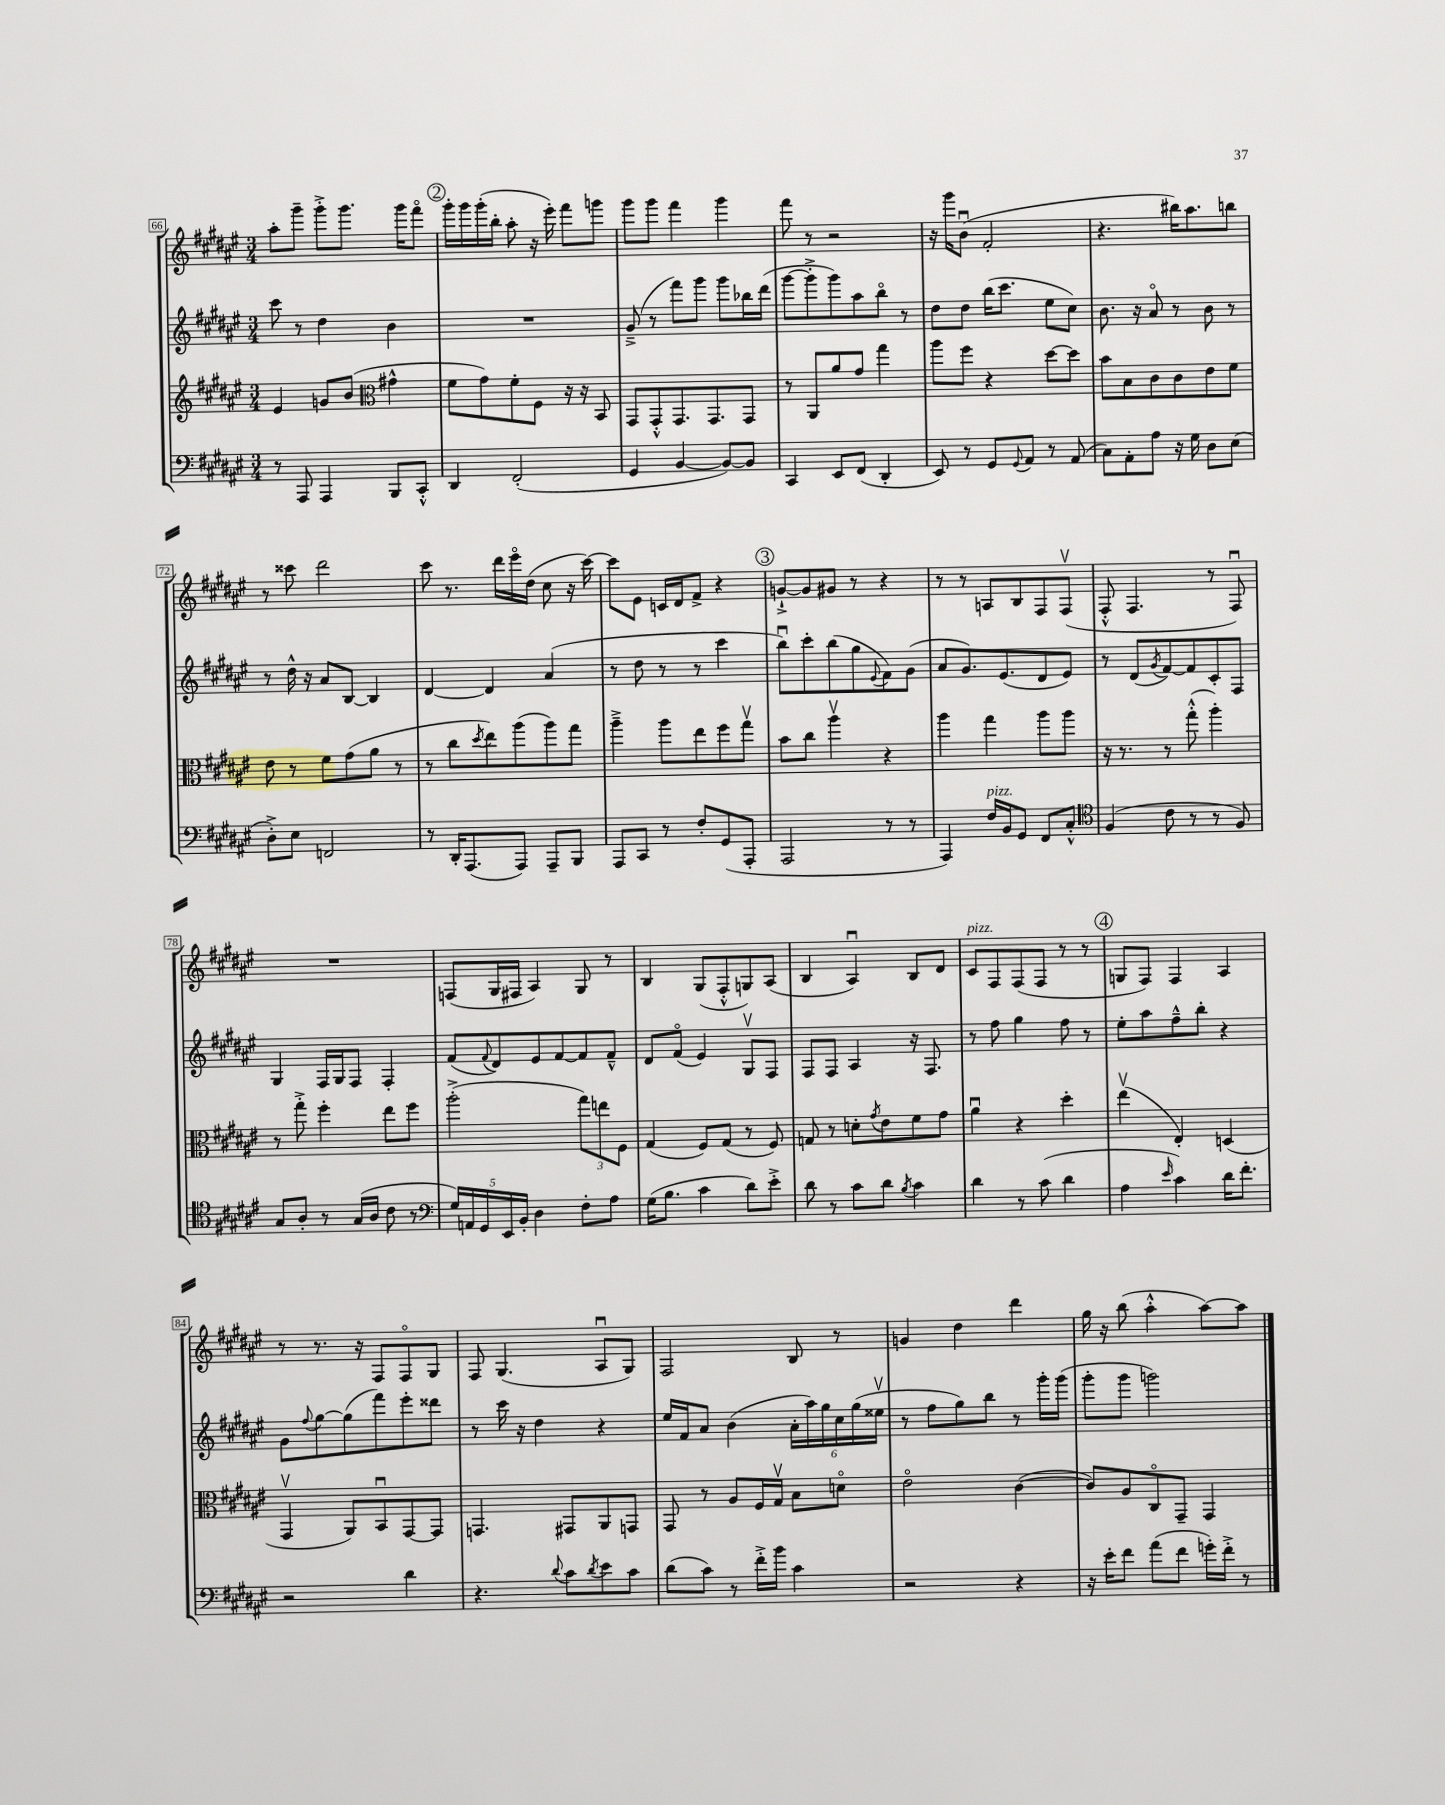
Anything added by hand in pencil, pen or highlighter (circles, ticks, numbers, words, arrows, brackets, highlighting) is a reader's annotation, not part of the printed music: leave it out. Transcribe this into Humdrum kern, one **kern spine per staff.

**kern	**kern	**kern	**kern
*staff4	*staff3	*staff2	*staff1
*clefF4	*clefG2	*clefG2	*clefG2
*k[f#c#g#d#a#e#]	*k[f#c#g#d#a#e#]	*k[f#c#g#d#a#e#]	*k[f#c#g#d#a#e#]
*M3/4	*M3/4	*M3/4	*M3/4
8r	4e#/	8ccc#\	8aa#'\L
8AAA#/	.	8r	8ggg#~\J
4AAA#/	8g/L	4dd#\	8ggg#'^\L
.	(8b/J	.	8.ggg#\J
*	*clefC3	*	*
8BBB/L	4g#^^\	4b\	.
.	.	.	16ggg#\LK
8CC#'^^/J	.	.	8fff#o\J
=	=	=	=
4DD#/	8f#\L	2.r	16ggg#'\LL
.	.	.	16ggg#\
.	8g#\)	.	(16ggg#'\
.	.	.	16bb'\JJ
(2FF#'/	8f#'\	.	8aa#'\
.	8F#\J	.	16r
.	.	.	16eee#'\)
.	16r	.	8fff#\L
.	16r	.	.
.	8BB/	.	8ggg\J
=	=	=	=
4GG#/	8GG#/L	(8g#~^/	8ggg#\L
.	8GG#'^^/	8r	8ggg#\J
[4BB/	8.GG#/	8fff#\L)	4fff#\
.	.	8ggg#\J	.
.	8.GG#/	.	.
8BB/_L)	.	8ggg#\L	4ggg#\
8BB/]J	8GG#/J	16bb-\L	.
.	.	(16ddd#\JJ	.
=	=	=	=
4CC#/	8r	[8ggg#\L	8fff#\
.	8AA#/L	8ggg#'^\]	8r
8EE#/L	8a#/	8ggg#\)	2r
(8FF#/J	8g#/J	8aa#\	.
4DD#'/	4gg#\	8bbo\J	.
.	.	8r	.
=	=	=	=
8EE#/)	8aa#\L	8dd#\L	16r
.	.	.	16ggg#\LK
8r	8ff#\J	8dd#\J	(8bu\J
8GG#/L	4r	(16bb\LK	2f#'/
.	.	8.ccc#\J	.
8qqGG#/	.	.	.
8AA#/J	.	.	.
8r	[8dd#\L	8ee#\L	.
(8AA#/	8dd#\]J	8cc#\J)	.
=	=	=	=
8C#\L)	8b\L	8.b\	4.r
8AA#'\	8B\	.	.
.	.	16r	.
8A#\J	8c#\	8a#o/	.
16r	8c#\	8r	16bb#\LK)
16G#\	.	.	8.aa#\
8D#\L	8e#\	8b\	.
(8E#\J	8f#\J	8r	8bb\J
=	=	=	=
8D#'^\L)	8e#\	8r	8r
8E#\J	8r	16dd#^^\	8ccc##\
.	.	16r	.
2FF/	8f#\L	8a#/L	2ddd#\
.	(8g#\	[8B/J	.
.	8a#\J	4B/]	.
.	8r	.	.
=	=	=	=
8r	8r	[4d#/	8ccc#\
16DD#'/LK	8cc#\L	.	8.r
(8.AAA#/	.	.	.
.	8qdd#/	.	.
.	8ee#\)	4d#/]	.
.	.	.	16ddd#\LL
8AAA#/J)	(8aa#\	.	16eee#o\
.	.	.	(16dd#\JJ
8AAA#~/L	8aa#\)	(4a#/	8cc#\
8BBB/J	8gg#\J	.	16r
.	.	.	[16ccc#\)
=	=	=	=
8AAA#/L	4aa#~^\	8r	8ccc#\]L
8CC#/J	.	8dd#\	8e#\J
8r	8aa#\L	8r	16c/LL
.	.	.	16d#/J
8F#'/L	8ee#\	8r	8f#^/J
(8GG#/	8ff#\	4ccc#\	4r
8AAA#'/J	8gg#v\J	.	.
=	=	=	=
2AAA#/	8b\L	8bbu\L)	[8g`^/L
.	8cc#\J	8ccc#'\	8g/]
.	4aa#v\	(8bb\	8g#/J
.	.	8gg#\	8r
.	.	8qqe#/	.
8r	4r	8f#\)	4r
8r	.	(8g#\J	.
=	=	=	=
4AAA#/)	4aa#\	8a#/L	8r
.	.	8.g#/)	8r
16F#/LL	4gg#\	.	8A/L
16BB/J	.	(8.e#/	.
8GG#/J	.	.	8B/
8FF#/L	8aa#\L	8d#/	8F#/
8C#'^^/J	8aa#\J	8e#/J)	(8F#v/J
=	=	=	=
*clefC4	*	*	*
(4F#/	16r	8r	8F#'^^/
.	8.r	.	.
.	.	(8d#/L	4.F#/
.	.	8qg#/	.
8c#\	8r	[8f#/)	.
8r	(8gg#'^^\	8f#/]	.
8r	4aa#'\)	8c#'/	8r
8F#/)	.	8F#/J	8F#u/)
=	=	=	=
8G#/L	8r	4G#/	2.r
8A#'/J	8gg#'^\	.	.
8r	4ff#'\	16F#/LL	.
.	.	16G#/J	.
(16G#/LL	.	8F#/J	.
16A#/JJ	.	.	.
8c#\	8ee#\L	4F#'/	.
8r	8ff#\J	.	.
=	=	=	=
*clefF4	*	*	*
20G#/LL)	(2aa#'^\	(8f#/L	(8F/L
20AA/	.	.	.
20GG#/	.	.	.
.	.	8qqf#/	.
.	.	8d#/)	16G#/L
20EE#/	.	.	.
.	.	.	16F#/JJ
20BB'/JJ	.	.	.
4D#\	.	8e#/	4A#/)
.	.	[8f#/	.
8F#'\L	12gg#\L)	8f#/]	8G#/
.	12ee\	.	.
8A#\J	.	8f#~^^/J	8r
.	12F#\J	.	.
=	=	=	=
(16G#\LK	(4G#/	8d#/L	4B/
8.B\J	.	.	.
.	.	(8f#o/J	.
4c#\	8F#/L)	4e#/)	(8G#/L
.	(8G#/J	.	8F#'^^/
8d#\L)	8r	8G#v/L	8G/)
8e#'^\J	8F#/)	8F#/J	(8A#/J
=	=	=	=
8d#\	8G/	8F#/L	4B/
8r	8r	8F#/J	.
8c#\L	8d'\L	4A#/	4A#u/)
.	8qg#/	.	.
8d#\J	8e#\	.	.
8qB/	.	.	.
4c#\	8f#\	16r	8B/L
.	.	8.F#/	.
.	8g#\J	.	8d#/J
=	=	=	=
4d#\	4a#u\	8r	8c#/L
.	.	8ff#\	8F#/
8r	4r	4gg#\	(8F#/
(8c#\	.	.	8F#/J
4d#\	4dd#'\	8ff#\	8r
.	.	8r	8r
=	=	=	=
4A#\	(4ee#v\	8ee#'\L	8G/L
.	.	8aa#\	8F#/J)
16qqe#/	.	.	.
4c#\)	4E#'/)	8ff#~^^\	4F#/
.	.	8bb'\J	.
16d#\LK	(4D/	4r	4A#/
8.f#'\J	.	.	.
=	=	=	=
2r	4GG#v/	8g#\L	8r
.	.	8qqff#/	.
.	.	[8gg#\	8.r
.	8AA#/L)	(8gg#\]	.
.	.	.	16r
.	8BBu/	8fff#\)	8F#/L
4d#\	[8GG#/	8eee#'\	8F#o/
.	8GG#/]J	8ddd##\J	8G#/J
=	=	=	=
4.r	4.GG/	8r	8F#/
.	.	16ccc#\	(4.G#/
.	.	16r	.
.	.	4dd#\	.
8qqd#/	.	.	.
8c#\L	8GG#/L	.	.
8qd#/	.	.	.
8e#\	8AA#/	4r	8A#u/L
8c#\J	8GG/J	.	8G#/J)
=	=	=	=
(8d#\L	8GG#/	16ee#/LL	2F#/
.	.	16f#/J	.
8c#\J)	8r	8a#/J	.
8r	8A#/L	(4b\	.
16f#'^\LL	16F#/L	.	.
16b\JJ	16G#v/JJ	.	.
4c#\	8B\L	24a#'\LL	8B/
.	.	24aa#\)	.
.	.	24gg#\	.
.	8do\J	24cc#\	8r
.	.	(24gg#\	.
.	.	24ee##v\JJ	.
=	=	=	=
2r	2e#o\	8r	4g/
.	.	8ff#\L	.
.	.	8gg#\)	4dd#\
.	.	8bb\J	.
4r	([4c#\	8r	4ddd#\
.	.	16ggg#'\LL	.
.	.	(16ggg#\JJ	.
=	=	=	=
16r	8c#/]L)	8ggg#'\L	16gg#\
16e#'\LK	.	.	16r
8f#\J	8A#/	8ggg#\J	(8bb\
(8a#\L	8C#o/	2ggg\)	4aa#'^^\
8f#\J	8GG#~/J	.	.
16g'\LL)	4GG#/	.	[8aa#\L)
16f#'^\JJ	.	.	.
8r	.	.	8aa#\]J
==	==	==	==
*-	*-	*-	*-
